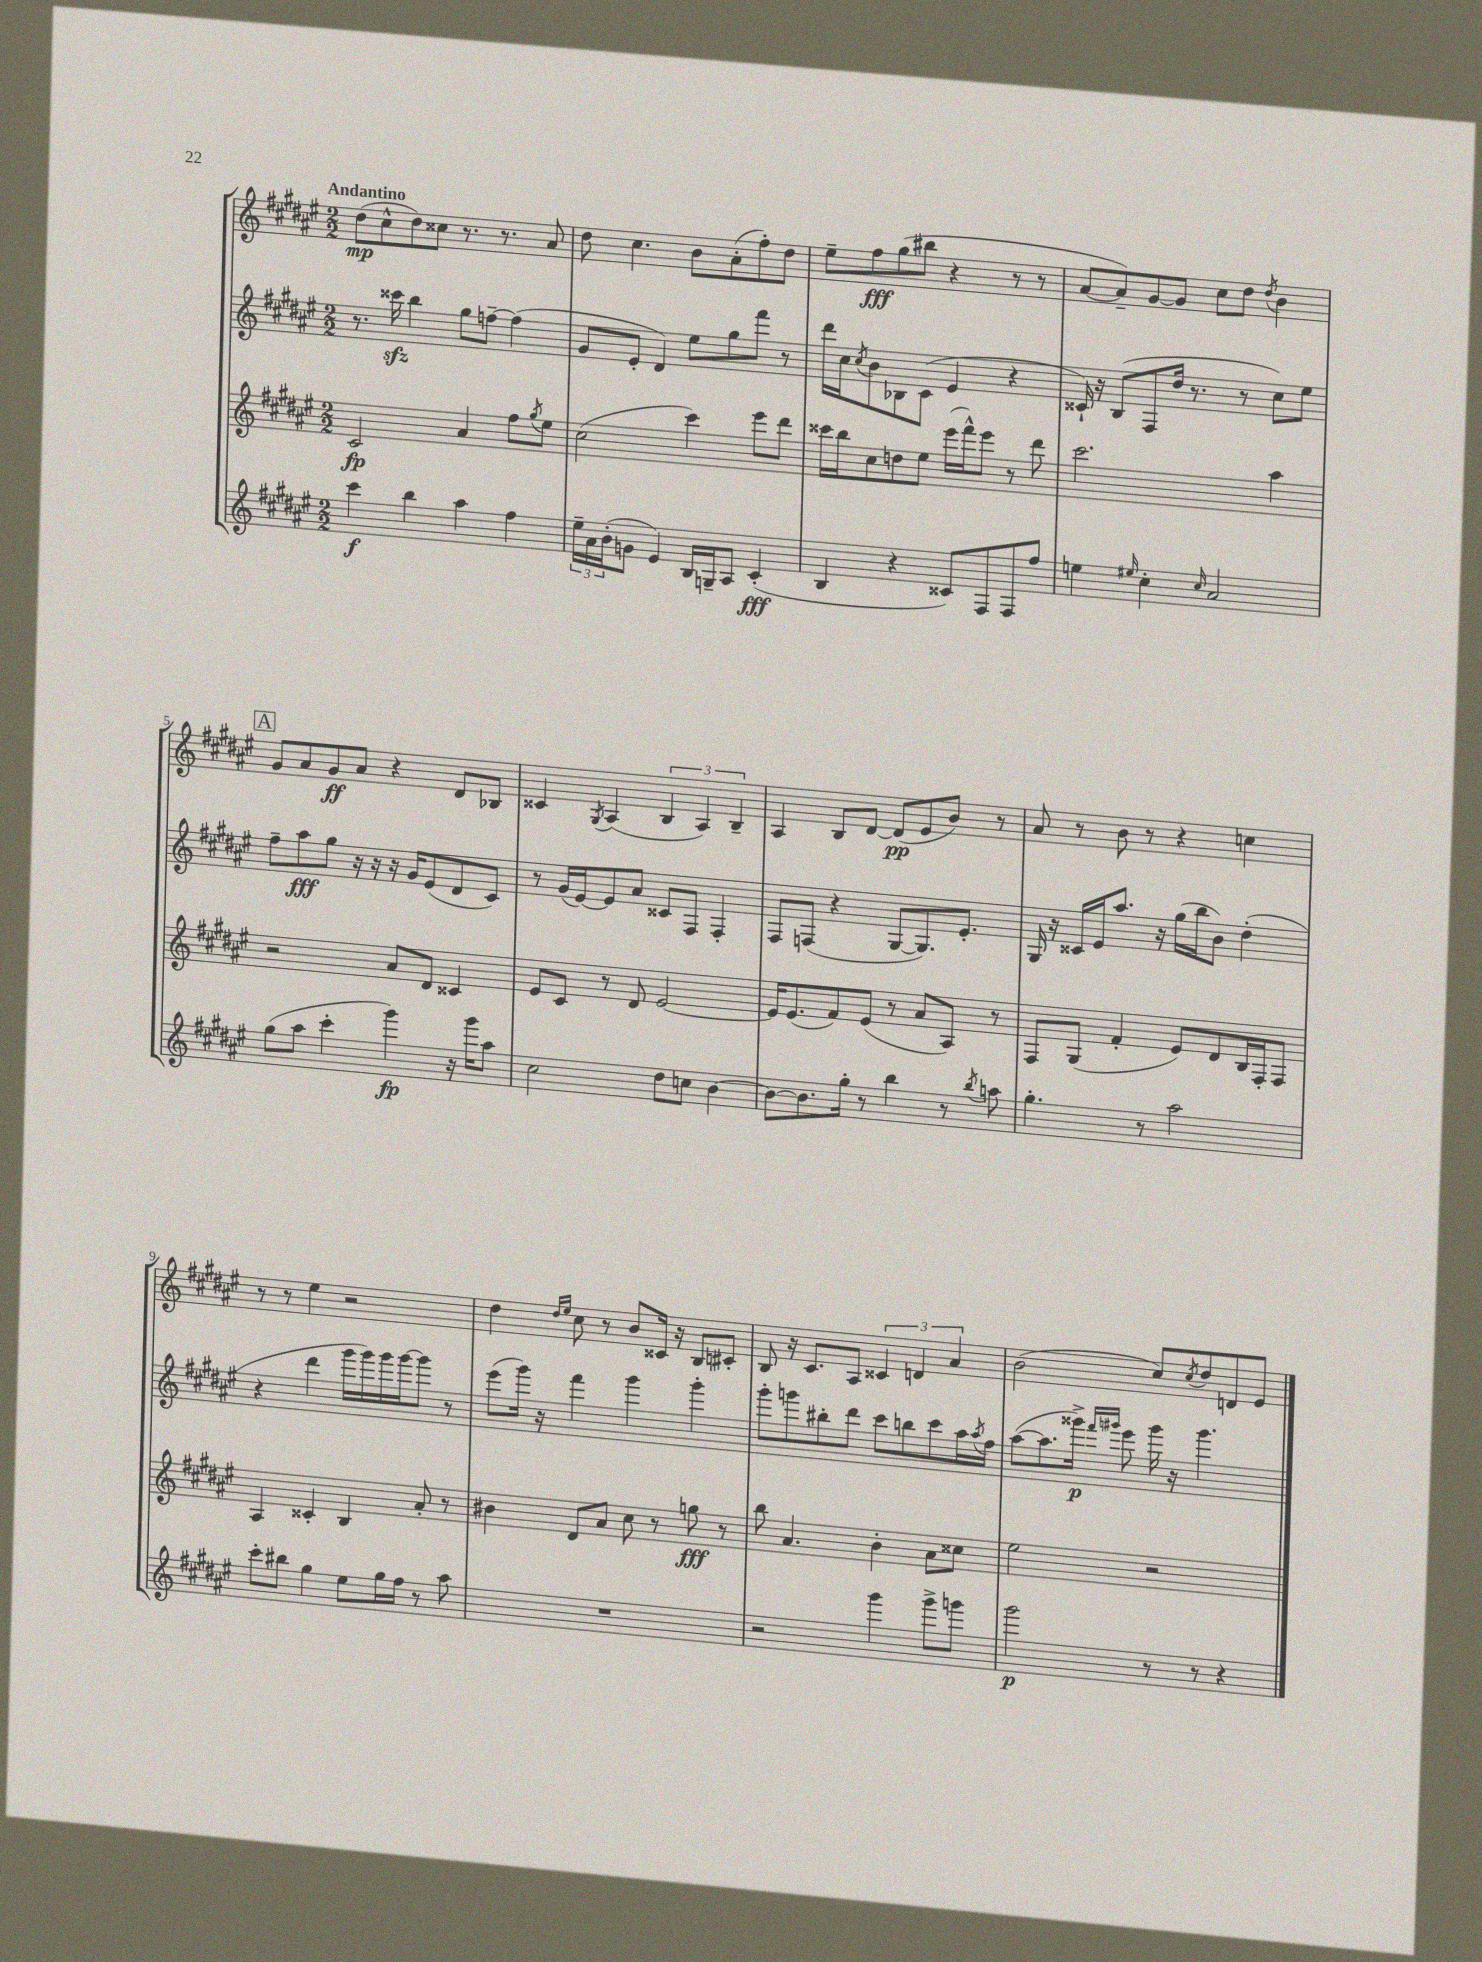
<<
\new StaffGroup <<
\new Staff = "s0" {
    \clef treble \key fis \major \numericTimeSignature \time 2/2 \tempo "Andantino"
    dis''8\mp( cis''8-^ dis''8) cisis''8 r8. r8. ais'8 |
    dis''8 cis''4. b'8 ais'8-.( fis''8-.) dis''8 |
    eis''8-- fis''8\fff gis''8( bis''8 r4 r8 r8 |
    ais'8~ ais'8--) gis'8~ gis'8 cis''8 dis''8 \acciaccatura { dis''8 } b'4 |
    \mark \markup { \box "A" } gis'8 ais'8 gis'8\ff ais'8 r4 dis'8 bes8 |
    cisis'4 \acciaccatura { gis8 } ais4( \tuplet 3/2 { b4 ais4) b4-- } |
    ais4 b8 dis'8~ dis'8\pp( eis'8 b'8) r8 |
    ais'8 r8 b'8 r8 r4 c''4 |
    r8 r8 eis''4 r2 |
    dis''4 \grace { dis''16 eis''16 } cis''8 r8 b'8 cisis'16 r16 b8 cis'8-. |
    b8 r16 cis'8. ais8 \tuplet 3/2 { cisis'4 d'4 ais'4 } |
    b'2( cis''8) \acciaccatura { cis''8 } dis''8 d'8 eis'8 \bar "|." |
}
\new Staff = "s1" {
    \clef treble \key fis \major \numericTimeSignature \time 2/2
    r8. cisis'''16\sfz b''4 gis''8 f''8~-- f''4( |
    gis'8 eis'8-. dis'4) eis''8 gis''8 fis'''8 r8 |
    dis'''16 cis''16 \acciaccatura { cis''8 } b'8 bes8 cis'8( eis'4 r4 |
    cisis'16-!) r16 b8( fis8 dis''16 r8. r8 cis''8) eis''8 |
    \mark \markup { \box "A" } fis''8-- ais''8\fff gis''8 r16 r16 r16 gis'16 eis'8( dis'8 cis'8) |
    r8 gis'16( eis'16~) eis'8 ais'8 cisis'8 fis8 fis4-. |
    fis8 f8( r4 gis8~ gis8.) eis'8.-. |
    gis16 r16 cisis'16 eis'16 ais''8. r16 gis''16( b''16 b'8) dis''4-.( |
    r4 dis'''4 gis'''16 gis'''16) gis'''16 gis'''16~ gis'''8 r8 |
    eis'''8( gis'''16) r16 fis'''4 gis'''4 gis'''4-. |
    gis'''8-. g'''8 bis''8-. dis'''8 cis'''8 b''8 cis'''8 ais''16 \acciaccatura { ais''8 } fis''16 |
    ais''8~( ais''8. gisis'''16->\p) \grace { fis'''16 gis'''16 } eis'''8 gis'''16 r16 gis'''4. \bar "|." |
}
\new Staff = "s2" {
    \clef treble \key fis \major \numericTimeSignature \time 2/2
    cis'2\fp ais'4 fis''8 \acciaccatura { gis''8 } eis''8 |
    cis''2( cis'''4) eis'''8 dis'''8 |
    cisis'''16 b''16 cis''8 d''8 eis''8 eis'''16( fis'''16-^) eis'''8 r8 dis'''8 |
    cis'''2. ais''4 |
    \mark \markup { \box "A" } r2 ais'8 dis'8 cisis'4 |
    eis'8 cis'8 r8 dis'8 eis'2~ |
    eis'16 eis'8.( fis'8) eis'8( r8 ais'8 ais8) r8 |
    fis8 gis8( fis'4-. eis'8) dis'8 b16 fis16-. fis8 |
    ais4 cisis'4-. b4 ais'8-. r8 |
    bis'4 dis'8 ais'8 cis''8 r8 g''8\fff r8 |
    b''8 ais'4. b'4-. ais'8 cisis''8 |
    eis''2 r2 \bar "|." |
}
\new Staff = "s3" {
    \clef treble \key fis \major \numericTimeSignature \time 2/2
    cis'''4\f b''4 ais''4 fis''4 |
    \tuplet 3/2 { eis''16-- ais'16 b'16-.( } g'8 eis'4) b16 g16-- ais8 cis'4-.\fff( |
    b4 r4 cisis'8) fis8 fis8 fis''8 |
    e''4 \grace { eis''16 } cis''4-. \grace { cis''16 } ais'2 |
    \mark \markup { \box "A" } gis''8( ais''8 cis'''4-. gis'''4\fp) r16 gis'''16 ais''8 |
    cis''2 dis''8 c''8 b'4~ |
    b'8~ b'8. gis''16-. r8 b''4 r8 \acciaccatura { b''8 } a''8 |
    gis''4.-. r8 ais''2 |
    cis'''8-. bis''8 gis''4 eis''8 gis''16 fis''16 r8 ais''8 |
    R1 |
    r2 gis'''4 gis'''8-> g'''8 |
    gis'''2\p r8 r8 r4 \bar "|." |
}
>>
>>
